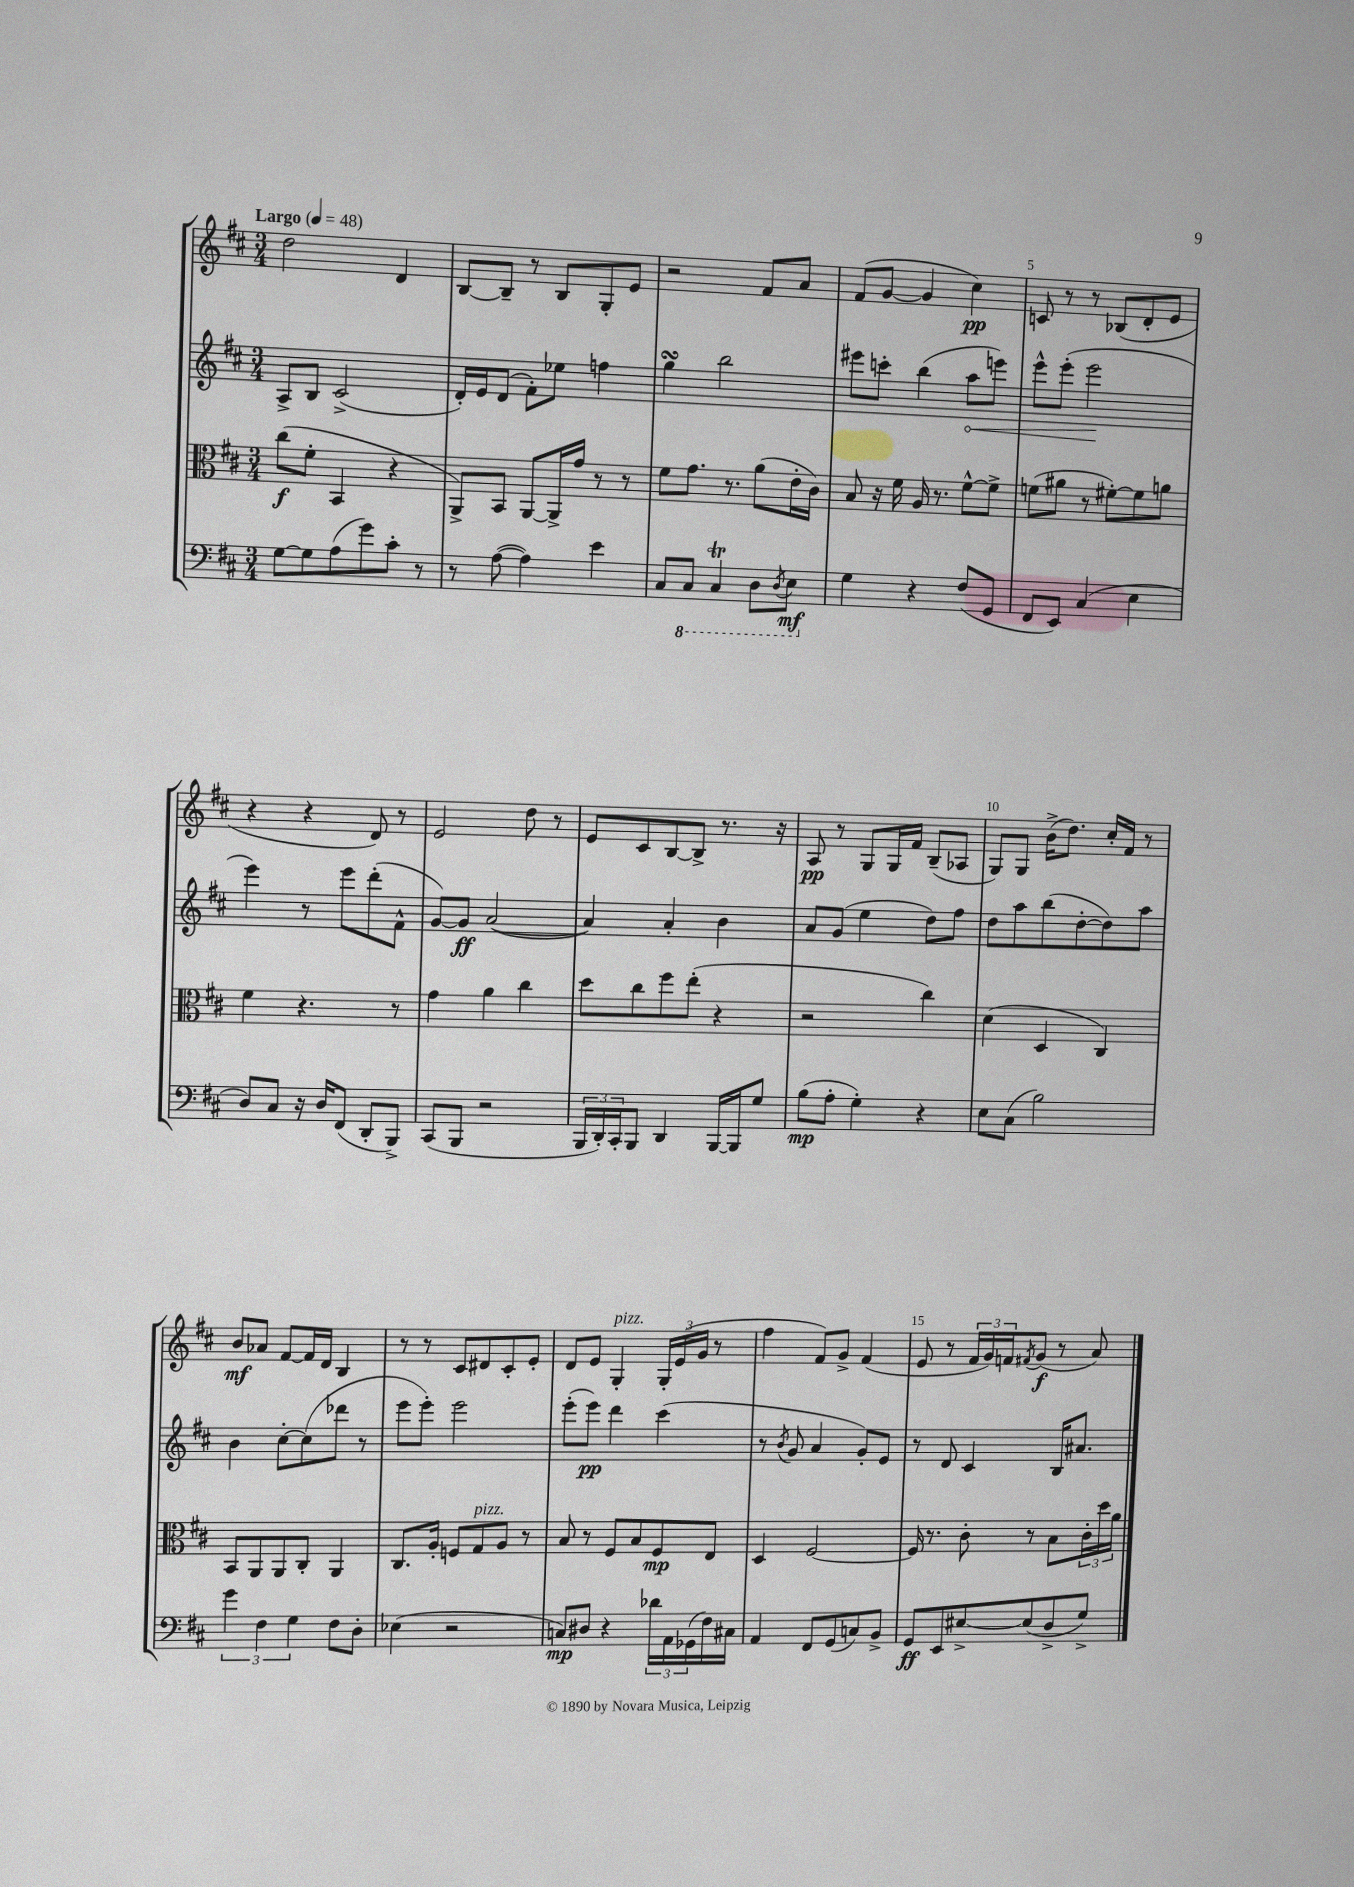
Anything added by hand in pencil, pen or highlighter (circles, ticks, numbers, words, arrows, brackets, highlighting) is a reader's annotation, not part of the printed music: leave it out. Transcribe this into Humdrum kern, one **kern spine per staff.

**kern	**kern	**kern	**kern
*staff4	*staff3	*staff2	*staff1
*clefF4	*clefC3	*clefG2	*clefG2
*k[f#c#]	*k[f#c#]	*k[f#c#]	*k[f#c#]
*M3/4	*M3/4	*M3/4	*M3/4
*MM48	*MM48	*MM48	*MM48
[8G\L	(8cc#\L	8A^/L	2dd\
8G\]	8f#'\J	8B/J	.
(8A\	4BB/	(2c#^/	.
8g\)	.	.	.
8c#'\J	4r	.	4d/
8r	.	.	.
=	=	=	=
8r	8AA^/L)	16d'/LL)	[8B/L
.	.	16e/J	.
([8A\	8BB/J	(8d/J	8B~/]J
4A\])	[8AA/L	8f#'\L)	8r
.	16AA^/]L	8ee-\J	8B/L
.	16g/JJ	.	.
4e\	8r	4ff\	8G'/
.	8r	.	8e/J
=	=	=	=
8C#/L	8f#\L	4gg\	2r
8CC#/J	8.g\J	.	.
4CC#/	.	2bb\	.
.	8.r	.	.
8DD\L	(8a\L	.	8f#/L
8qDD/	.	.	.
8EE\J	16e'\L	.	8a/J
.	16c#\JJ)	.	.
=	=	=	=
4G\	8B/	8eee#\L	(8f#/L
.	16r	8ccc'\J	[8g/J
.	16f#\	.	.
4r	16A/	(4bb\	4g/]
.	8.r	.	.
(8F#/L	[8f#^^\L	8aa\L	4cc#\)
8GG/J	8f#^\]J	8eee\J)	.
=	=	=	=
8FF#/L	(8f\L	8eee^^\L	8c/
8EE/J)	8a#\J	(8eee'\J	8r
(4C#/	8r	2eee\	8r
.	[8f#'\L)	.	(8B-/L
4E\	8f#\]	.	8d'/
.	8a\J	.	8e/J
=	=	=	=
8D/L)	4f#\	4eee\)	4r
8C#/J	.	.	.
16r	4.r	8r	4r
16D/LK	.	.	.
(8FF#/J	.	8eee\L	.
8DD'/L	.	(8ddd'\	8d/)
8BBB^/J)	8r	8f#^^\J	8r
=	=	=	=
(8CC#/L	4g\	[8g/L)	2e/
8BBB/J	.	8g/]J	.
2r	4a\	([2a/	.
.	4cc#\	.	8dd\
.	.	.	8r
=	=	=	=
24BBB/LL	8dd\L	4a/])	8e/L
24DD'/)	.	.	.
24CC#'/J	.	.	.
8BBB/J	8cc#\	.	8c#/
4DD/	8ff#\	4a'/	[8B/
.	(8ee'\J	.	8B^/]J
[16BBB/LL	4r	4b\	8.r
16BBB/]J	.	.	.
8G/J	.	.	.
.	.	.	16r
=	=	=	=
(8B\L	2r	8a/L	8A/
8A'\J	.	(8g/J	8r
4G'\)	.	4ee\	8G/L
.	.	.	16G/L
.	.	.	16f#/JJ
4r	4cc#\)	8dd\L)	(8B~/L
.	.	8ff#\J	8A-/J
=	=	=	=
8E\L	(4d\	8dd\L	8G/L)
(8C#\J	.	8aa\	8G/J
2B\)	4D/	(8bb\	(16b^\LK
.	.	.	8.dd\J)
.	.	[8dd'\	.
.	4C#/)	8dd\])	16cc#'/LL
.	.	.	16f#/JJ
.	.	8aa\J	8r
=	=	=	=
6g\	8BB/L	4b\	8b/L
.	8AA/	.	8a-/J
6F#\	.	.	.
.	8AA/	[8cc#'\L	[8f#/L
6G\	.	.	.
.	8C#'/J	(8cc#\]	16f#/]L
.	.	.	16d/JJ
8F#\L	4AA/	8ddd-\J	4B/
8D'\J	.	8r	.
=	=	=	=
(4E-\	8.C#/L	8eee\L	8r
.	.	8eee'\J)	8r
.	16A'/Jk	.	.
2r	8F/L	2eee\	8c#/L
.	8G/	.	8d#/
.	8A/J	.	8c#'/
.	8r	.	8e'/J
=	=	=	=
8C/L)	8B/	(8eee'\L	8d/L
8D#/J	8r	8eee\J)	8e/J
4r	8F#/L	4ddd\	4G'/
.	8B/	.	.
24d-\LL	8F#/	(4ccc#\	24G'/LL
24AA\	.	.	(24e/
(24GG-\	.	.	24g/JJ
16F#\)	8E/J	.	8r
16C#\JJ	.	.	.
=	=	=	=
4AA/	4D/	8r	4ff#\
.	.	8qb/	.
.	.	8g/	.
8FF#/L	[2F#/	4a/	8f#/L)
(8GG/	.	.	8g^/J
8C/)	.	8g'/L)	(4f#/
8BB^/J	.	8e/J	.
=	=	=	=
8GG/L	16F#/]	8r	8e/
.	8.r	.	.
8EE/	.	8d/	8r
[8E#^/	8c#'\	4c#/	24f#/LL
.	.	.	24g/)
.	.	.	24f/J
.	.	.	8qf#/
(8E#/]	8r	.	(8g/J
8D^/	8B\L	16B/LK	8r
.	.	8.a#/J	.
8G^/J)	24c#'\L	.	8a/)
.	24dd\	.	.
.	24a\JJ	.	.
==	==	==	==
*-	*-	*-	*-
